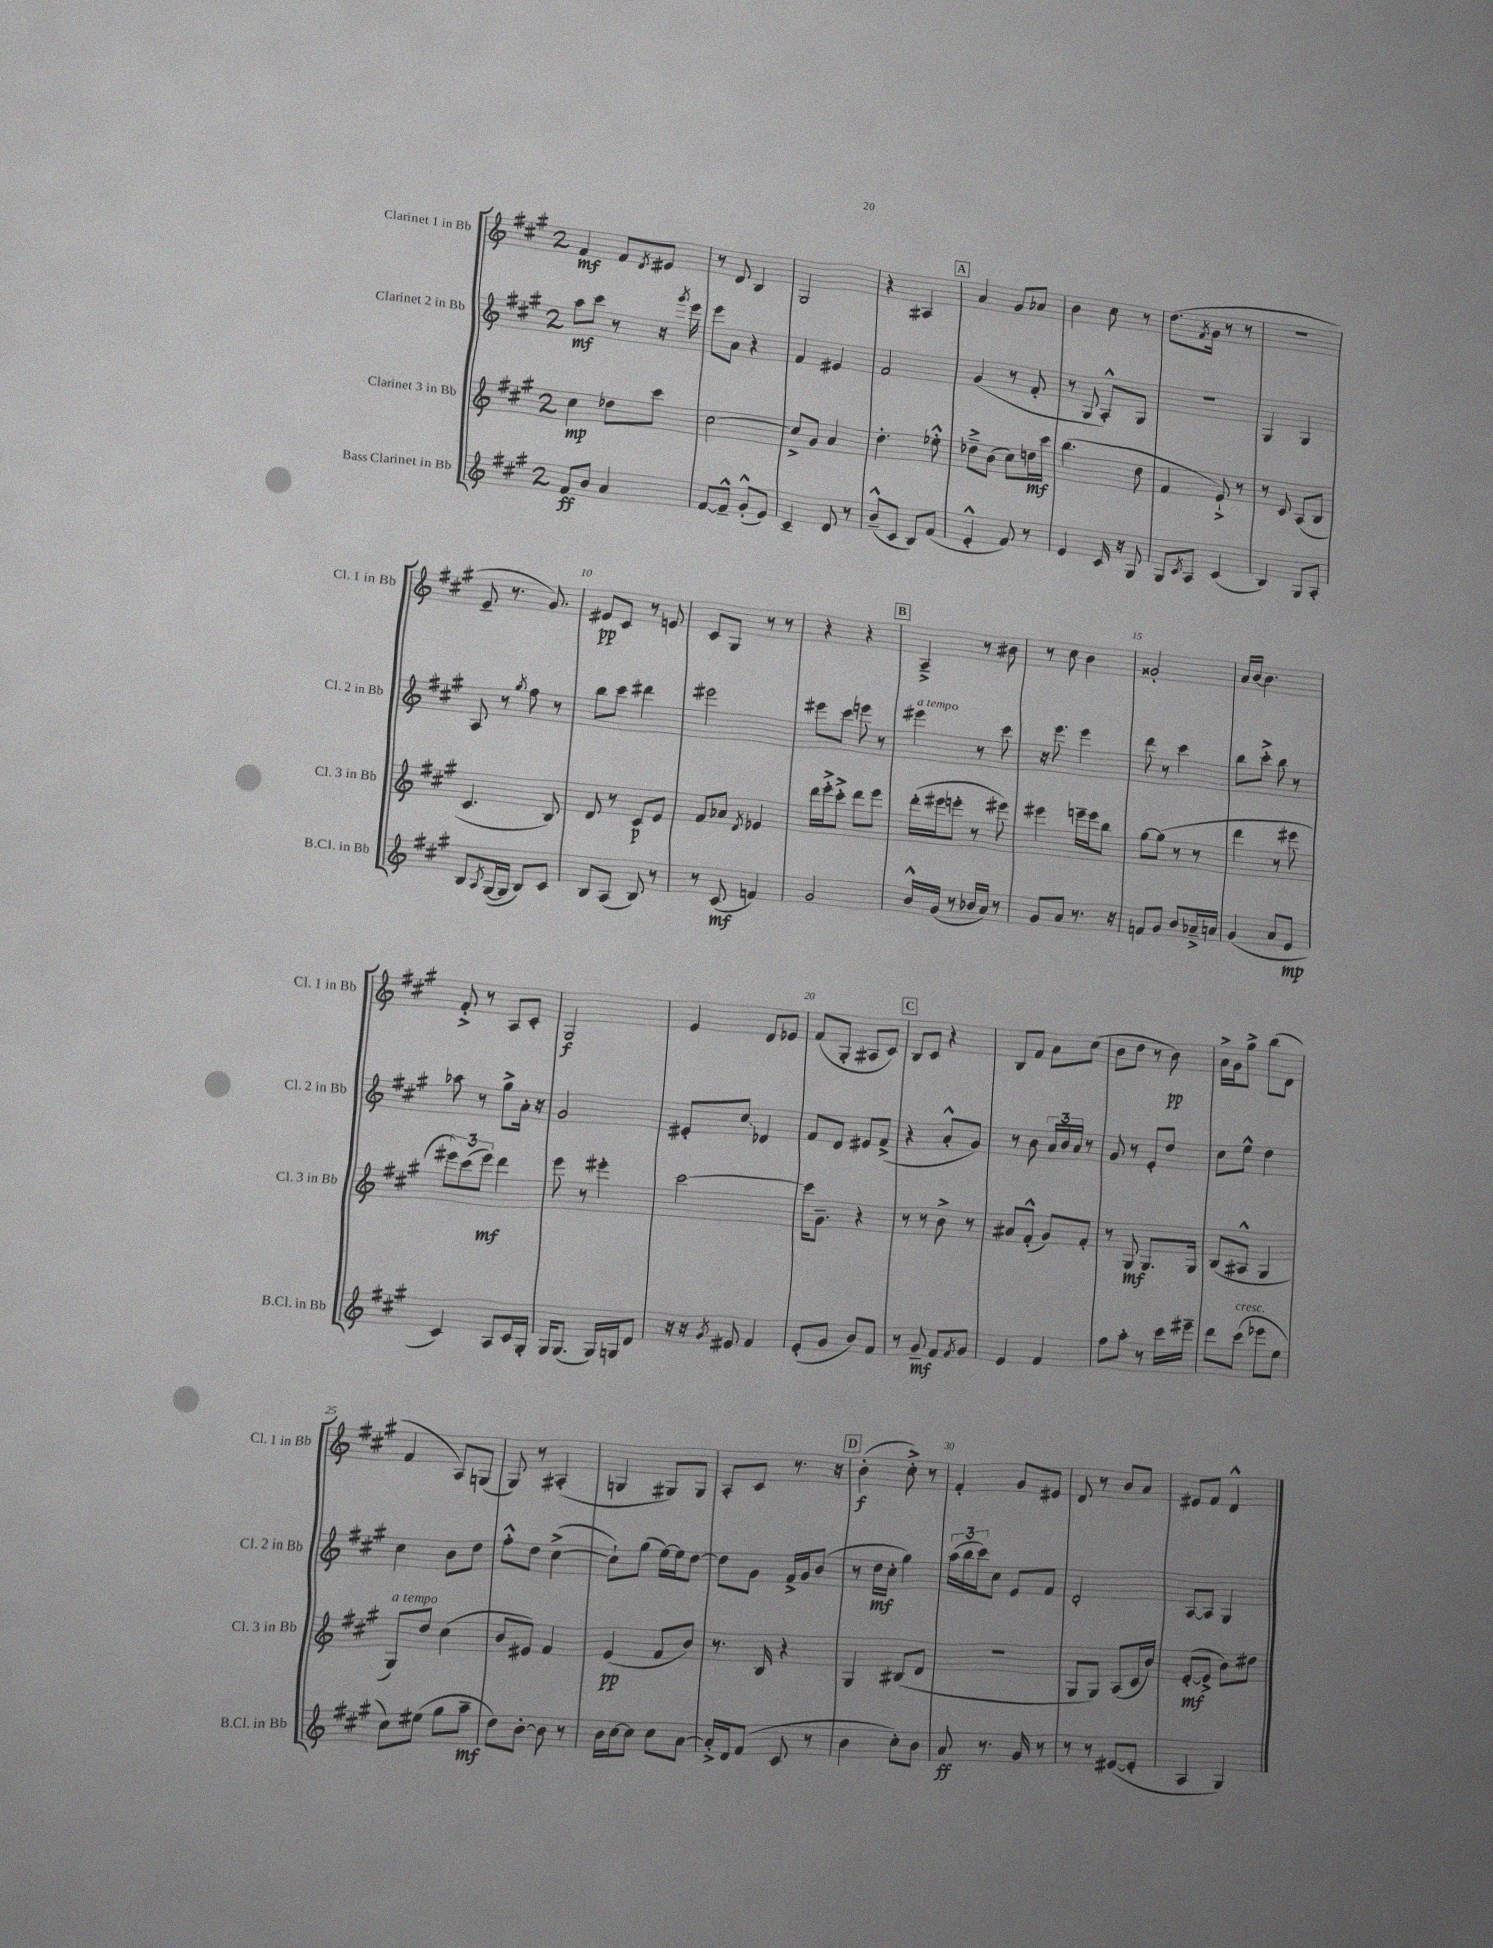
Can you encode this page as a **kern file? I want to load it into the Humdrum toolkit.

**kern	**kern	**kern	**kern
*staff4	*staff3	*staff2	*staff1
*clefG2	*clefG2	*clefG2	*clefG2
*k[f#c#g#]	*k[f#c#g#]	*k[f#c#g#]	*k[f#c#g#]
*M2/4	*M2/4	*M2/4	*M2/4
8f#	4cc#	8aa	4f#
8b	.	8ccc#	.
4a	8dd-	8r	8f#
.	.	.	8qd
.	8ccc#	16r	8e#
.	.	8qggg#	.
.	.	16eee	.
=	=	=	=
[8f#	[2cc#	8eee	8r
8f#~^^]	.	8a	8d
(8g#'^^	.	4r	4B
8e)	.	.	.
=	=	=	=
4c#~	8cc#^]	4f#	2G#
.	8g#	.	.
8d	4a	4e#	.
8r	.	.	.
=	=	=	=
(8b~^^	4.dd'	2f#	4r
8c#	.	.	.
8B)	.	.	4A#
(8f#	8ee-'^^	.	.
=	=	=	=
4e'^^	8dd-~^	(4g#	4a
.	(8b	.	.
8f#)	8cc#)	8r	8g#
8r	16dd	8f#'	8a-
.	16ccc#	.	.
=	=	=	=
4e	(4.bb	8r	4b
.	.	8G#	.
16c#	.	8A'^^)	8cc#
16r	.	.	.
8G#	8dd	8G#	8r
=	=	=	=
8G#	4f#	2r	(8.dd
8qc#	.	.	.
8A	.	.	.
.	.	.	8qf#
.	.	.	16g#
(4c#	8e`^)	.	8r
.	8r	.	8r
=	=	=	=
4B)	8r	4G#	2r
.	8c#	.	.
8G#	(8A	4G#	.
8A'	8B	.	.
=	=	=	=
8B	4.c#	8A	8e~
8qA	.	.	.
([16G#	.	8r	8.r
16G#]	.	.	.
.	.	8qgg#	.
8B)	.	8ff#	.
.	.	.	8.g#)
8c#	8B)	8r	.
=	=	=	=
8B	8d	8bb	8e#
(8A	8r	8ccc#	8c#
8B)	8c#	4ddd#	8r
8r	8e	.	8e
=	=	=	=
8r	8f#	2eee#	8c#
(8c#	8a-	.	8G#
.	8qd	.	.
4f)	4e-	.	8r
.	.	.	8r
=	=	=	=
2g#	16ddd	8eee#	4r
.	16eee'^	.	.
.	8ccc#'^	8ccc#	.
.	8ddd	8eee	4r
.	8eee	8r	.
=	=	=	=
16b^^	(16ddd'	4eee#	4A~^
(16g#	16eee#	.	.
8r	8eee'	.	.
16b-	8r	8r	8r
16a)	.	.	.
8r	8eee#)	8ccc#	8b#
=	=	=	=
8g#	4eee#	16r	8r
.	.	8.eee	.
8a	.	.	8cc#
8.r	16eee~	4eee	4b
.	16eee	.	.
.	8bb	.	.
16r	.	.	.
=	=	=	=
8f	[8gg#	8ddd	2g##'
8g#	(8gg#]	8r	.
8b	8r	4ccc#	.
16a-~^	8r	.	.
16a	.	.	.
=	=	=	=
(4g#	4ddd	8bb	16a
.	.	.	[16b
.	.	8ccc#'^	4.b]
8a	8r	8bb	.
8e	8eee#	8r	.
=	=	=	=
4c#)	12eee#)	8aa-	8f#'^
.	(12ccc#	.	.
.	.	8r	8r
.	12eee#)	.	.
8A	4ddd	8gg#^	8A
16c#	.	16a'	8c#'
16G#'	.	16r	.
=	=	=	=
16G#	8eee	2g#	2G#
(8.G#	.	.	.
.	8r	.	.
16G#)	4eee#'	.	.
16G	.	.	.
8d	.	.	.
=	=	=	=
16r	[2ccc#	8e#'	4e
16r	.	.	.
8qg#	.	.	.
8e#	.	8cc#	.
4f#	.	4d-	8d
.	.	.	8e-
=	=	=	=
(8e'	16ccc#]	8f#	(8f#
.	8.g#~	.	.
8g#	.	8d	8G#'
8b)	4r	8e#	8A#
8f#	.	(8f#^	8c#)
=	=	=	=
8r	8r	4r	8B
8g#~	8r	.	8c#
8f#	8b^	8a'^^	4r
8qf#	.	.	.
8g#	8r	8g#)	.
=	=	=	=
4e	8a#	8r	8B
.	(8f#'^^	8b	8f#
4f#	8g#)	24a	8a
.	.	24b	.
.	.	24a	.
.	8f#'	8r	(8cc#
=	=	=	=
8ff#	8r	8g#	8b
8aa'	8G#	8r	8dd
8r	8.G#	8e'	8r
16ccc#	.	8dd	8b)
16eee#~	16G#	.	.
=	=	=	=
8ddd	(8B	8cc#	16a^
.	.	.	16g#
(8ccc#	8A#^^	8ee^^	8gg#^
8eee-	4G#	4dd	(8bb
8ee	.	.	8d
=	=	=	=
8cc#)	8G#)	4cc#	4f#
(8ee#	8dd	.	.
8gg#	(4cc#	8b	8A)
8aa~	.	8dd	(8G
=	=	=	=
8dd)	8b	8ff#'^^	8G#)
[8b'	8e#)	8dd	8r
8b]	4f#	([4cc#^	(4A#'
8r	.	.	.
=	=	=	=
16b	(4e	8cc#`])	4G
[16cc#	.	.	.
8cc#]	.	(8gg#	.
8cc#	8f#	[16ee)	8G#)
.	.	16ee]	.
[8a	8b)	[8dd	8G#
=	=	=	=
16a'^]	8.r	8dd]	8A'
16d	.	.	.
(8f#	.	8g#	8c#
.	16B	.	.
8c#	4r	16f#^	8.r
.	.	16g#	.
8r	.	(8b	.
.	.	.	16r
=	=	=	=
4b	4G#	8r	(4b'
.	.	16dd	.
.	.	16cc#'	.
8cc#')	(8B#	4gg#)	8cc#'^)
8b	8d	.	8r
=	=	=	=
8a	2r	(24aa	4f#'
.	.	24bb	.
.	.	24ccc#)	.
8.r	.	8cc#	.
.	.	8e	8g#
16g#	.	.	.
8r	.	8f#	8e#
=	=	=	=
8r	8G#	2d'	8d
8r	8G#)	.	8r
([8e#	(8A	.	8b
8e#']	16c#	.	8a
.	16b)	.	.
=	=	=	=
4A	([8e'	[8A	8e#
.	8e^]	8A]	8f#
4G#)	8b)	4G#	4d^^
.	8dd#	.	.
==	==	==	==
*-	*-	*-	*-
